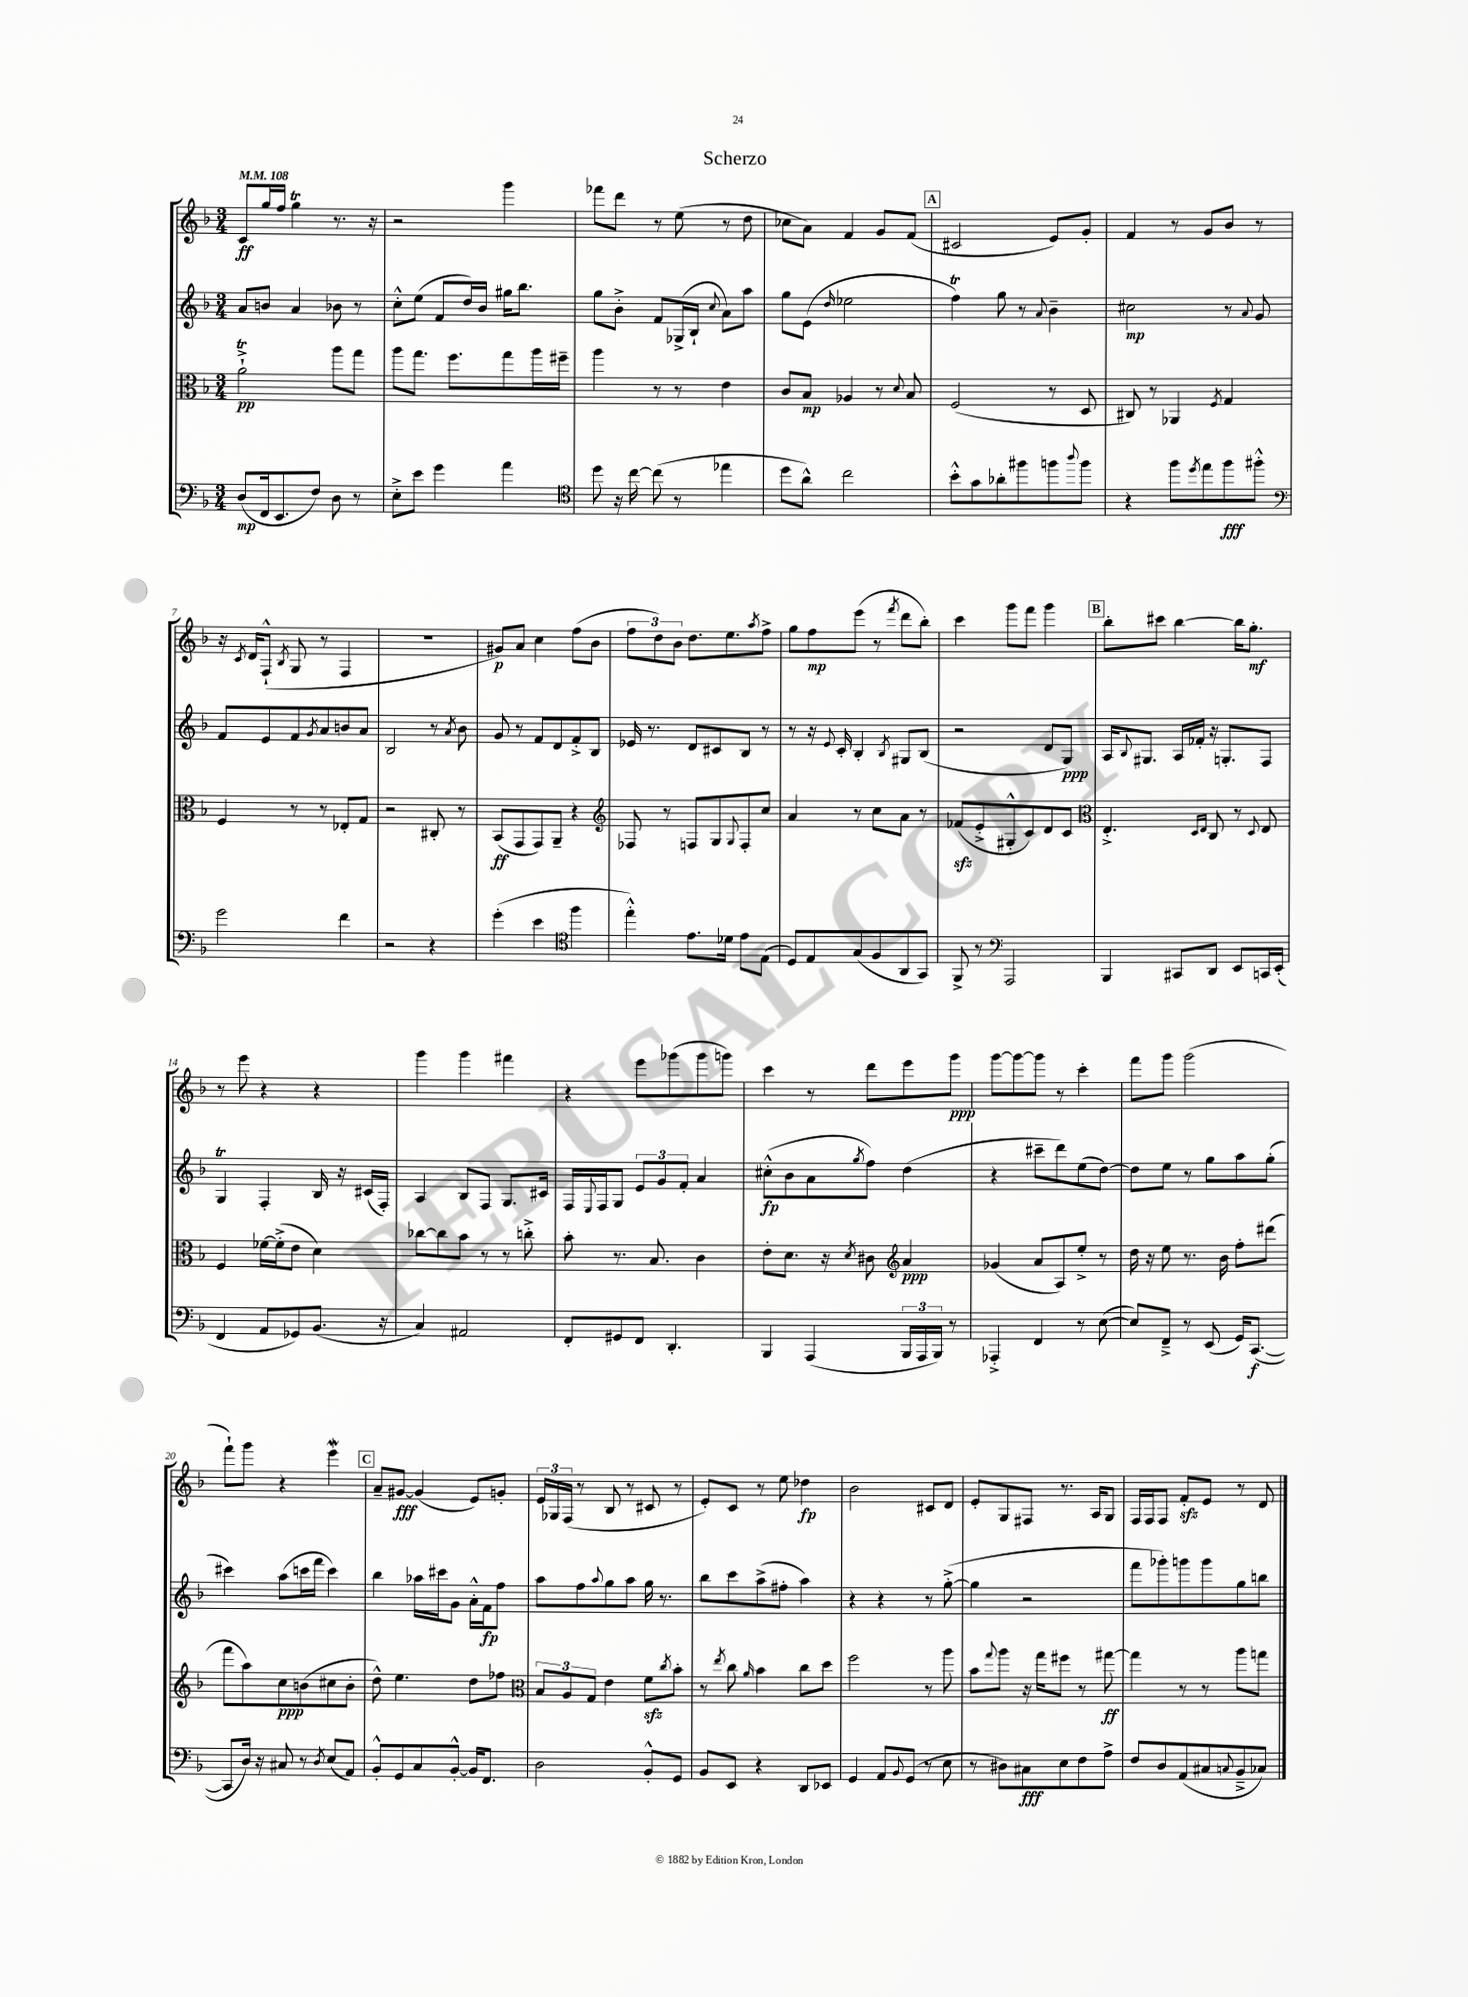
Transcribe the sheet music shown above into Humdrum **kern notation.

**kern	**dynam	**kern	**dynam	**kern	**dynam	**kern	**dynam
*part4	*part4	*part3	*part3	*part2	*part2	*part1	*part1
*staff4	*staff4	*staff3	*staff3	*staff2	*staff2	*staff1	*staff1
*clefF4	*	*clefC3	*	*clefG2	*	*clefG2	*
*k[b-]	*	*k[b-]	*	*k[b-]	*	*k[b-]	*
*M3/4	*	*M3/4	*	*M3/4	*	*M3/4	*
*MM108	*	*MM108	*	*MM108	*	*MM108	*
=1	=1	=1	=1	=1	=1	=1	=1
(8D/L	mp	2at`^\	pp	8a/L	.	8c/L	ff
16FF/k	.	.	.	8bn/J	.	16gg/L	.
8.EE/	.	.	.	.	.	16ff/JJ	.
.	.	.	.	4a/	.	4ggT\	.
8F/J)	.	.	.	.	.	.	.
8D\	.	8aa\L	.	8b-X\	.	8.r	.
8r	.	8gg\J	.	8r	.	.	.
.	.	.	.	.	.	16r	.
=2	=2	=2	=2	=2	=2	=2	=2
8E'^\L	.	8aa\L	.	8cc'^^\L	.	2r	.
8e\J	.	8.gg\J	.	(8ee\J	.	.	.
4g\	.	.	.	8f/L	.	.	.
.	.	8.ff\L	.	.	.	.	.
.	.	.	.	16dd/L)	.	.	.
.	.	.	.	16b-/JJ	.	.	.
4a\	.	8gg\	.	16gg#X\KL	.	4ggg\	.
.	.	.	.	8.bb-\J	.	.	.
.	.	16aa\L	.	.	.	.	.
.	.	16ff#X~\JJ	.	.	.	.	.
=3	=3	=3	=3	=3	=3	=3	=3
*clefC4	*	*	*	*	*	*	*
8dd\	.	4aa\	.	8gg\L	.	8fff-X\L	.
16r	.	.	.	8b-'^\J	.	8ddd\J	.
[16cc\	.	.	.	.	.	.	.
(8cc\]	.	8r	.	8f/L	.	8r	.
8r	.	8r	.	(16G-X^/L	.	(8ee\	.
.	.	.	.	16B-`/JJ	.	.	.
.	.	.	.	8qqcc/	.	.	.
4ee-X\	.	4e\	.	8a\L)	.	8r	.
.	.	.	.	8aa\J	.	8dd\	.
=4	=4	=4	=4	=4	=4	=4	=4
8dd\L	.	8c/L	.	8gg\L	.	8cc-X\L	.
8a^^\J)	.	8B-/J	mp	(8e\J	.	8a\J)	.
.	.	.	.	16qqdd/	.	.	.
2cc\	.	4A-X/	.	2ee-X\	.	4f/	.
.	.	8r	.	.	.	8g/L	.
.	.	8qqd/	.	.	.	.	.
.	.	8B-/	.	.	.	(8f/J	.
!!LO:REH:place=s1:t=A
=5	=5	=5	=5	=5	=5	=5	=5
8b-'^^\L	.	(2F/	.	4ffT\)	.	2c#X/	.
8g\	.	.	.	.	.	.	.
8a-X'\	.	.	.	8gg\	.	.	.
8ff#X\	.	.	.	8r	.	.	.
.	.	.	.	8qqa/	.	.	.
8ffn\	.	8r	.	4b-~\	.	8e/L)	.
8qqaa/	.	.	.	.	.	.	.
8ff\J	.	8D/	.	.	.	8g'/J	.
=6	=6	=6	=6	=6	=6	=6	=6
4r	.	8C#X/)	.	2cc#X\	mp	4f/	.
.	.	8r	.	.	.	.	.
8ff\L	.	4AA-X/	.	.	.	8r	.
8qdd/	.	.	.	.	.	.	.
8ee\	.	.	.	.	.	8g/L	.
.	.	8qF/	.	.	.	.	.
8ff\	fff	4G/	.	8r	.	8b-/J	.
.	.	.	.	8qqa/	.	.	.
8ff#X'^^\J	.	.	.	8g/	.	8r	.
!!LO:LB:g=z
=7	=7	=7	=7	=7	=7	=7	=7
*clefF4	*	*	*	*	*	*	*
2g\	.	4F/	.	8f/L	.	16r	.
.	.	.	.	.	.	8qc/	.
.	.	.	.	.	.	16d/KL	.
.	.	.	.	8e/	.	(8F`^^/J	.
.	.	.	.	.	.	8qB-/	.
.	.	8r	.	8f/	.	8G/	.
.	.	.	.	8qg/	.	.	.
.	.	8r	.	8a/	.	8r	.
4f\	.	8E-X'/L	.	8bn/	.	4F/	.
.	.	8G/J	.	8a/J	.	.	.
=8	=8	=8	=8	=8	=8	=8	=8
2r	.	2r	.	2B-/	.	2.r	.
4r	.	8C#X'/	.	8r	.	.	.
.	.	.	.	8qa/	.	.	.
.	.	8r	.	8b-\	.	.	.
=9	=9	=9	=9	=9	=9	=9	=9
(4g'\	.	(8BB-/L	ff	8g/	.	8g#X/L)	p
.	.	8GG/	.	8r	.	8a/J	.
4e\	.	8GG/)	.	8f/L	.	4cc\	.
.	.	8AA~/J	.	8d/	.	.	.
*clefC4	*	*	*	*	*	*	*
4ff\	.	4r	.	8f'^/	.	(8ff\L	.
.	.	.	.	8B-/J	.	8b-\J	.
=10	=10	=10	=10	=10	=10	=10	=10
*	*	*clefG2	*	*	*	*	*
4ee'^^\)	.	8F-X/	.	16e-X/	.	12ff\L	.
.	.	.	.	8.r	.	.	.
.	.	.	.	.	.	12dd\)	.
.	.	8r	.	.	.	.	.
.	.	.	.	.	.	12b-\J	.
8.e\L	.	8Fn/L	.	8d/L	.	8.dd\L	.
.	.	8G/	.	8c#X/	.	.	.
16d-X\Jk	.	.	.	.	.	8.ee\	.
.	.	8qqG/	.	.	.	.	.
8e\L	.	8F'/	.	8B-/J	.	.	.
.	.	.	.	.	.	8qaa/	.
(8E\J	.	8cc/J	.	8r	.	8ff^\J	.
=11	=11	=11	=11	=11	=11	=11	=11
8D/L)	.	4a/	.	8r	.	8gg\L	.
8E/	.	.	.	16r	.	8ff\	mp
.	.	.	.	8qqe/	.	.	.
.	.	.	.	16c'/	.	.	.
(8G/	.	8r	.	4B-'/	.	(8eee\J	.
8F/	.	8cc\L	.	.	.	8r	.
.	.	.	.	8qB-/	.	8qfff/	.
8AA/	.	8a\J	.	8G#X/L	.	8ddd\L	.
8GG/J)	.	8r	.	(8B-/J	.	8bb-'\J)	.
=12	=12	=12	=12	=12	=12	=12	=12
8FF^/	.	(8f-Xzz/L	.	2r	.	4ccc\	.
8r	.	8e'^/	.	.	.	.	.
*clefF4	*	*	*	*	*	*	*
2AAA/	.	8G#X'^^/	.	.	.	8ggg\L	.
.	.	8c/)	.	.	.	8fff\J	.
.	.	8d/	.	8d/L	.	4ggg\	.
.	.	8c/J	.	8G/J)	ppp	.	.
!!LO:REH:place=s1:t=B
=13	=13	=13	=13	=13	=13	=13	=13
*	*	*clefC3	*	*	*	*	*
4BBB-/	.	4.E'^/	.	16A/KL	.	8bb-'\L	.
.	.	.	.	8qqB-/	.	.	.
.	.	.	.	8.G#X/J	.	.	.
.	.	.	.	.	.	8ccc#X\J	.
8CC#X/L	.	.	.	16A/LL	.	[4bb-\	.
.	.	.	.	16f-X'/JJ	.	.	.
.	.	16qqD/LL	.	.	.	.	.
.	.	16qqE/JJ	.	.	.	.	.
8DD/J	.	8C/	.	16r	.	.	.
.	.	.	.	8.Gn'/L	.	.	.
8EE/L	.	8r	.	.	.	16bb-\KL]	.
.	.	.	.	.	.	8.gg'\J	mf
.	.	8qqD/	.	.	.	.	.
16CCn/L	.	8E/	.	8F/J	.	.	.
(16EE'/JJ	.	.	.	.	.	.	.
!!LO:LB:g=z
=14	=14	=14	=14	=14	=14	=14	=14
4FF/	.	4F/	.	4GT/	.	8r	.
.	.	.	.	.	.	8eee\	.
8AA/L	.	[16f-X\LL	.	4F'/	.	4r	.
.	.	(16f-'^\J]	.	.	.	.	.
8GG-X/)	.	8e\J	.	.	.	.	.
(8.BB-/J	.	4d\)	.	16B-/	.	4r	.
.	.	.	.	16r	.	.	.
.	.	.	.	(16c#X/LL	.	.	.
16r	.	.	.	16F'/JJ)	.	.	.
=15	=15	=15	=15	=15	=15	=15	=15
4C/)	.	[8cc-X\L	.	4A/	.	4ggg\	.
.	.	8cc-\]	.	.	.	.	.
2AA#X/	.	8b-\J	.	8B-/L	.	4ggg\	.
.	.	8r	.	8F/J	.	.	.
.	.	8r	.	8.G/L	.	4fff#X\	.
.	.	8ccn'^\	.	.	.	.	.
.	.	.	.	16c#X/Jk	.	.	.
=16	=16	=16	=16	=16	=16	=16	=16
8FF'/L	.	8b-'\	.	16F/LL	.	4r	.
.	.	.	.	8qqE/	.	.	.
.	.	.	.	16F/J	.	.	.
8GG#X/	.	8.r	.	8G/J	.	.	.
8FF/J	.	.	.	12e/L	.	8eee\L	.
.	.	8.B-/	.	.	.	.	.
.	.	.	.	12g/	.	.	.
4.DD'/	.	.	.	.	.	(8ggg-X\	.
.	.	.	.	12f'/J	.	.	.
.	.	4c\	.	4a/	.	8ggg-\	.
.	.	.	.	.	.	8gggn\J)	.
=17	=17	=17	=17	=17	=17	=17	=17
4BBB-/	.	8e'\L	.	(8cc#X'^^\L	fp	4ccc\	.
.	.	8.d\J	.	8b-\	.	.	.
(4AAA/	.	.	.	8a\	.	8r	.
.	.	16r	.	.	.	.	.
.	.	8qd/	.	8qgg/	.	.	.
.	.	8c#X\	.	8ff\J)	.	8ddd\L	.
*	*	*clefG2	*	*	*	*	*
24BBB-/LL	.	4a/	ppp	(4dd\	.	8eee\	.
24AAA/	.	.	.	.	.	.	.
24BBB-/JJ)	.	.	.	.	.	.	.
8r	.	.	.	.	.	8ggg\J	ppp
=18	=18	=18	=18	=18	=18	=18	=18
4AAA-X'^/	.	(4g-X/	.	4r	.	[8ggg\L	.
.	.	.	.	.	.	8ggg\_	.
4FF/	.	8a/L	.	8ccc#X~\L	.	8ggg\J]	.
.	.	8A/)	.	8ddd\)	.	8r	.
8r	.	8ee'^/J	.	(8ee\	.	4ccc'\	.
([8E\	.	8r	.	[8dd\J)	.	.	.
=19	=19	=19	=19	=19	=19	=19	=19
8E/L])	.	16dd\	.	8dd\L]	.	8fff\L	.
.	.	16r	.	.	.	.	.
8FF~^/J	.	8ee\	.	8ee\J	.	8ggg\J	.
8r	.	8.r	.	8r	.	(2ggg\	.
(8EE/	.	.	.	8gg\L	.	.	.
.	.	16b-\	.	.	.	.	.
16GG/KL)	.	8ff'\L	.	8aa\	.	.	.
([8.CC/J	f	.	.	.	.	.	.
.	.	(8ddd#X\J	.	(8gg'\J	.	.	.
!!LO:LB:g=z
=20	=20	=20	=20	=20	=20	=20	=20
8CC/L]	.	8fff\L	.	4ccc#X\)	.	8fff`\L)	.
16D/Jk)	.	8aa\)	.	.	.	8ggg\J	.
16r	.	.	.	.	.	.	.
8C#X/	.	8cc\	ppp	(8aa\L	.	4r	.
8r	.	(8bn\	.	16cccn\L	.	.	.
.	.	.	.	16fff\JJ	.	.	.
8qD/	.	.	.	.	.	.	.
(8E/L	.	8cc#X\	.	4ccc\)	.	4eeeW\	.
8AA/J)	.	8b'\J	.	.	.	.	.
!!LO:REH:place=s1:t=C
=21	=21	=21	=21	=21	=21	=21	=21
8BB-'^^/L	.	8dd^^\)	.	4bb-\	.	8a~/L	.
8GG/	.	4.ee\	.	.	.	[8g#X/J	fff
8C/	.	.	.	16aa-X\LL	.	(4g#/]	.
.	.	.	.	16ccc#X\J	.	.	.
[8BB-'^^/J	.	.	.	8g\J	.	.	.
16BB-/KL]	.	8dd\L	.	16a'^^\LL	.	8e/L)	.
8.FF/J	.	.	.	16f\J	fp	.	.
.	.	8ff-X\J	.	8ff\J	.	8gn'/J	.
=22	=22	=22	=22	=22	=22	=22	=22
*	*	*clefC3	*	*	*	*	*
2D\	.	12B-/L	.	8aa\L	.	24e/LL	.
.	.	.	.	.	.	24G-X/	.
.	.	12A/	.	.	.	(24F/JJ	.
.	.	.	.	8ff\	.	8r	.
.	.	12G/J	.	.	.	.	.
.	.	.	.	8qqaa/	.	.	.
.	.	4e\	.	8gg\	.	8B-/	.
.	.	.	.	8aa\J	.	8r	.
8BB-'^^/L	.	8fzz\L	.	16gg\	.	8c#X/	.
.	.	.	.	8.r	.	.	.
.	.	8qcc/	.	.	.	.	.
8GG/J	.	8b-'\J	.	.	.	8r	.
=23	=23	=23	=23	=23	=23	=23	=23
8BB-/L	.	8r	.	8bb-\L	.	8e'/L)	.
.	.	8qee/	.	.	.	.	.
8EE/J	.	8cc\	.	8ccc\	.	8c/J	.
.	.	16qqa/	.	.	.	.	.
4r	.	4b-\	.	(8aa^\	.	8r	.
.	.	.	.	8ff#X'\J	.	8ee\	.
8DD/L	.	8cc\L	.	4aa\)	.	4dd-X\	fp
8EE-X/J	.	8dd\J	.	.	.	.	.
=24	=24	=24	=24	=24	=24	=24	=24
4GG/	.	2ff\	.	4r	.	2b-\	.
8AA/L	.	.	.	4r	.	.	.
8qqBB-/	.	.	.	.	.	.	.
(8GG/J	.	.	.	.	.	.	.
8r	.	8r	.	8r	.	8c#X/L	.
8E\	.	8aa\	.	([8gg'^\	.	8d/J	.
=25	=25	=25	=25	=25	=25	=25	=25
8r	.	8b-\L	.	4gg\]	.	8e'/L	.
.	.	8qqgg/	.	.	.	.	.
8D#X\L)	.	8aa\J	.	.	.	8G/	.
8C#X\	fff	16r	.	2r	.	8F#X/J	.
.	.	16gg\KL	.	.	.	.	.
8E\	.	8ff#X\J	.	.	.	8.r	.
8F\	.	8r	.	.	.	.	.
.	.	.	.	.	.	16A/KL	.
8A^\J	.	[8gg#X\	ff	.	.	8G/J	.
=26	=26	=26	=26	=26	=26	=26	=26
8F/L	.	4gg#\]	.	8fff\L	.	16F/LL	.
.	.	.	.	.	.	16F/J	.
8D/	.	.	.	8ggg-X'\)	.	8F/J	.
(8AA/	.	8r	.	8gggn\	.	8fzz'/L	.
8C#X/	.	8r	.	8ggg\	.	8e/J	.
8qqCn/	.	.	.	.	.	.	.
8BB-~^/	.	8aa\L	.	8gg\	.	8r	.
8C-X/J)	.	8ggn\J	.	8bbn\J	.	8d/	.
==	==	==	==	==	==	==	==
*-	*-	*-	*-	*-	*-	*-	*-
